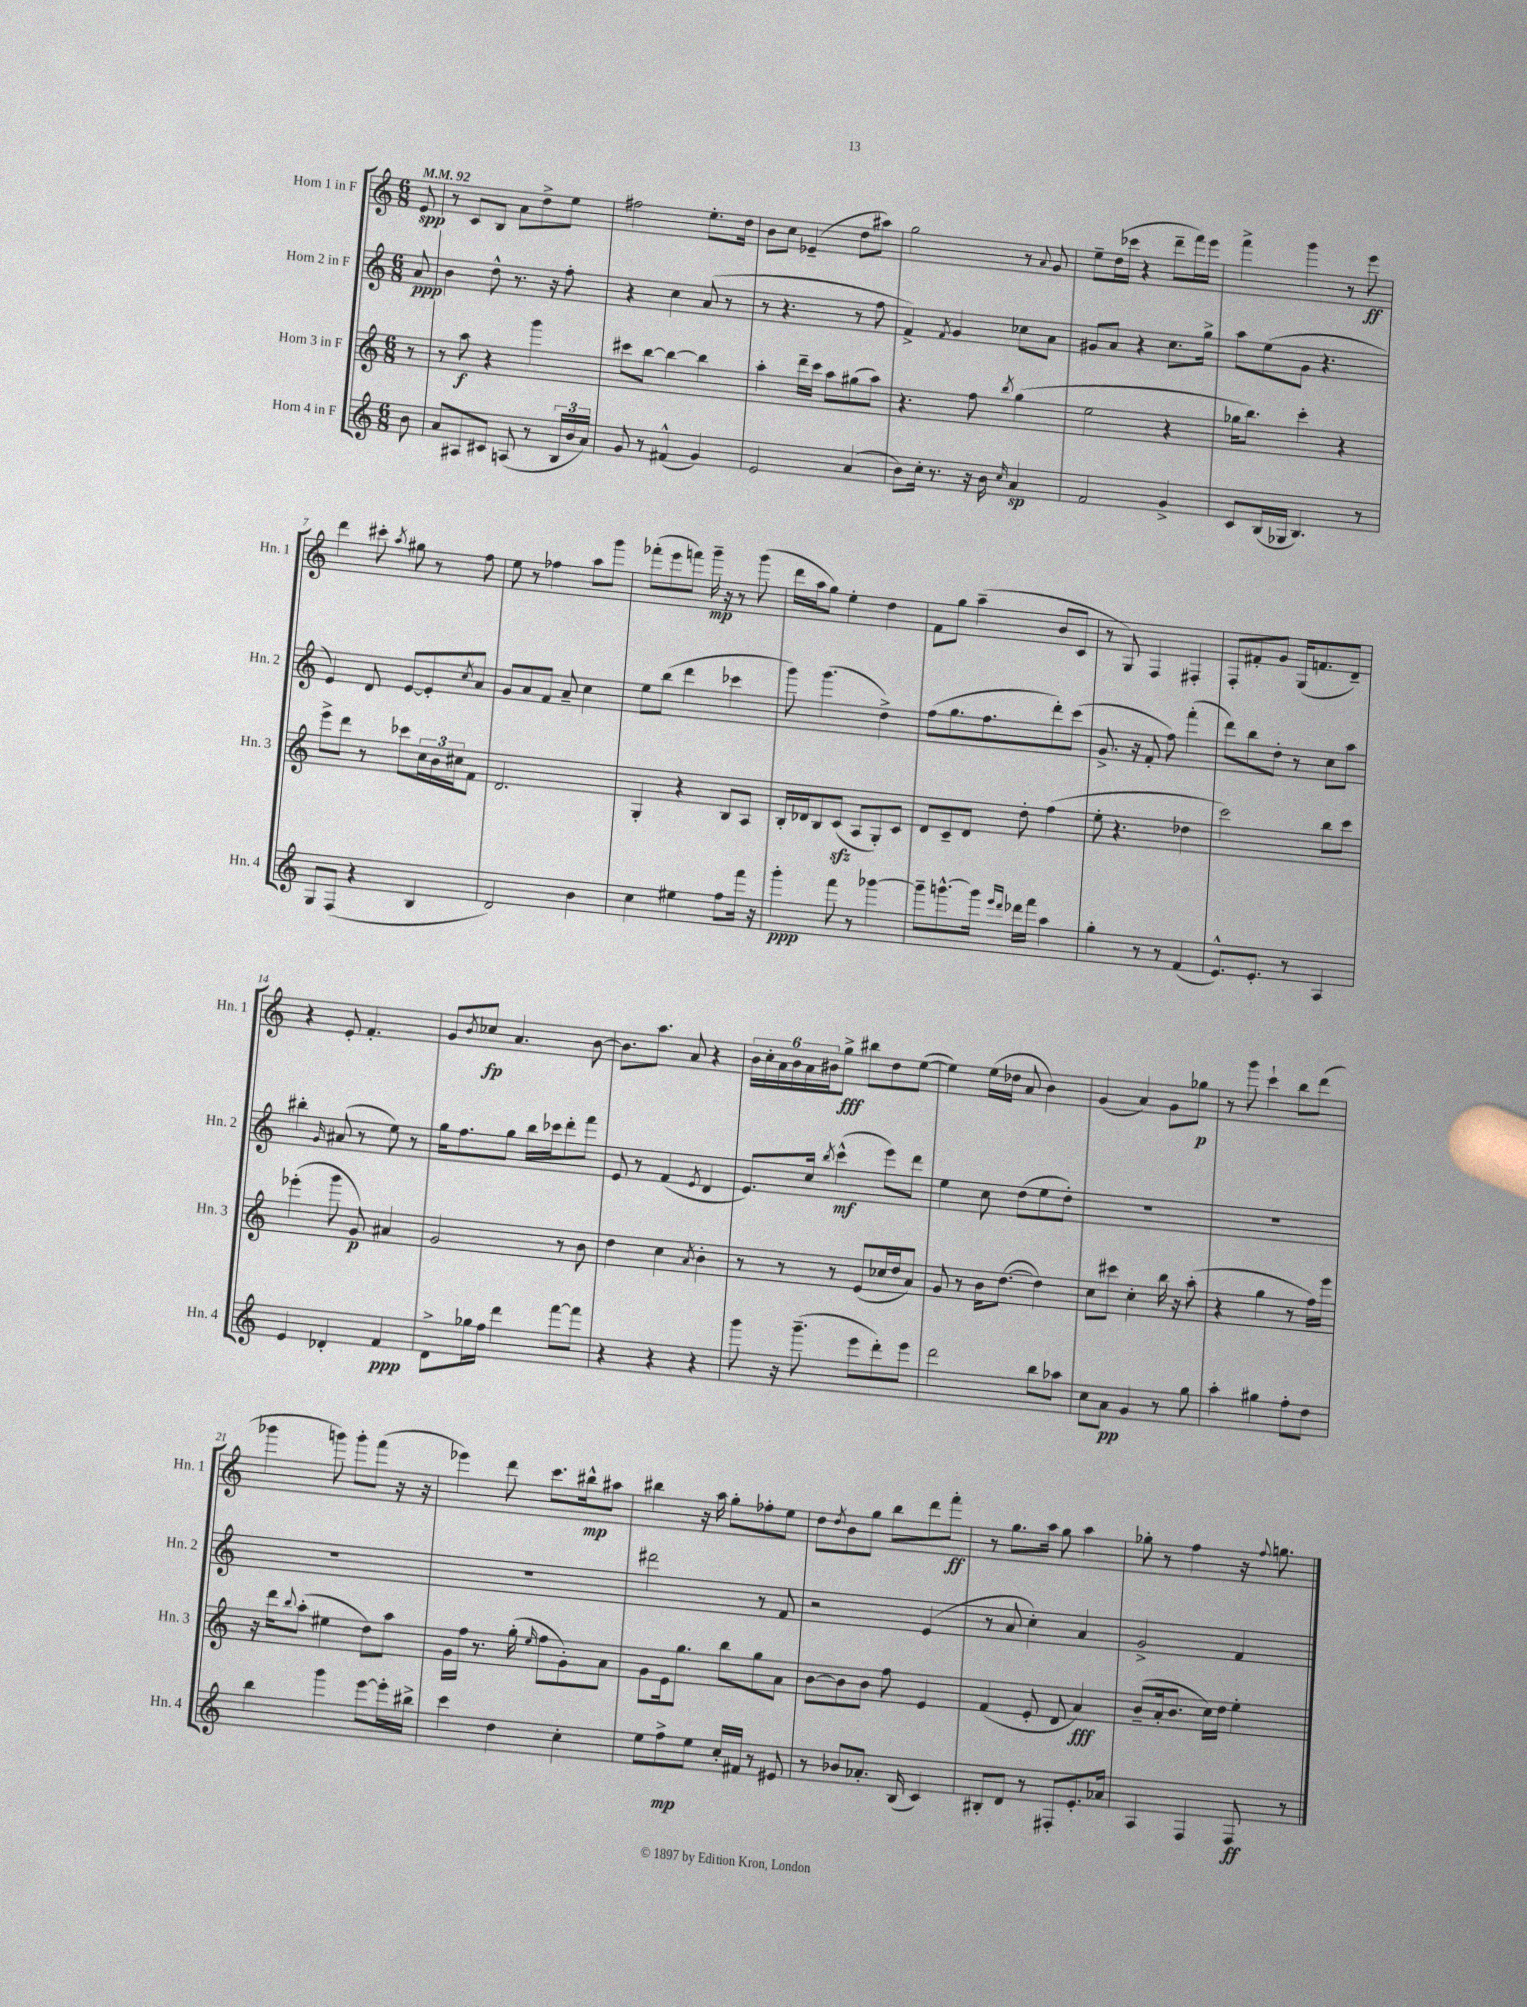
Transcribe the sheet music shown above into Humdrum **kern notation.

**kern	**kern	**kern	**kern
*staff4	*staff3	*staff2	*staff1
*clefG2	*clefG2	*clefG2	*clefG2
*k[]	*k[]	*k[]	*k[]
*M6/8	*M6/8	*M6/8	*M6/8
*MM92	*MM92	*MM92	*MM92
8b	8r	8a	8e
=	=	=	=
8a	8r	4b	8r
8A#	8aa	.	8c
8c#	4r	8dd^^	8B
(8A	.	8.r	8a
8r	4ggg	.	8dd^
.	.	16r	.
24B	.	8ff'	8ee
24b	.	.	.
24a)	.	.	.
=	=	=	=
8g	8ccc#	4r	2ff#
8r	[8bb	.	.
(4f#^^	4bb_	4cc	.
4g)	4bb]	(8a	8.ee'
.	.	8r	.
.	.	.	16dd
=	=	=	=
2e	4aa'	8r	8b
.	.	4.r	8cc
.	16ddd~	.	(4e-~
.	16ccc	.	.
.	8aa	.	.
(4a	(8gg#	8r	8dd
.	8aa)	8ff	8aa#)
=	=	=	=
8b)	4.r	4f^)	2gg
16cc'	.	.	.
8.r	.	.	.
.	.	8qf	.
.	.	4g	.
16r	8ff	.	.
16b	.	.	.
16qqcc	8qbb	.	.
4a	(4gg	8cc-	8r
.	.	.	8qqa
.	.	8a	8g
=	=	=	=
2f	2ee	8g#	8ee~
.	.	8a	(16dd
.	.	.	16ccc-
.	.	4r	4r
4g^	4r	8.cc	8ddd~
.	.	.	16fff)
.	.	16gg^	16eee
=	=	=	=
8c	16gg-	8aa	4fff^
.	8.bb)	.	.
(16B	.	(8ee	.
16G-	.	.	.
4.B)	4ccc'	8g	4ggg
.	.	4.r	.
.	4r	.	8r
8r	.	.	8eee
=	=	=	=
8G	8eee^	4e)	4ddd
(8F	8ddd	.	.
4r	8r	8d	8ccc#'
.	.	.	8qaa
.	8ccc-	[8e	8gg#
4B	24cc	8e']	8r
.	24b	.	.
.	24cc#	.	.
.	.	8qcc	.
.	8f	8a	8ff
=	=	=	=
2d)	2.d	8g	8ee
.	.	8a	8r
.	.	8f	4ff-
.	.	8a~	.
4b	.	4cc	8aa
.	.	.	8ggg
=	=	=	=
4cc	4G'	8ee	(8fff-'
.	.	(8bb	8eee
4ee#	4r	4ddd	8fff)
.	.	.	16ggg~
.	.	.	16r
8ff	8B	4ccc-	8r
16fff	8A	.	(8ggg
16r	.	.	.
=	=	=	=
4ggg'	16B'	8ggg)	16ddd
.	16d-	.	16aa
.	8B	(4.ggg	8gg)
8fff	(8c	.	4ee'
8r	8A	.	.
[4ggg-	8G')	4dd^)	4dd
.	8c	.	.
=	=	=	=
8ggg-~]	8d	(8ff	8f
[8.ggg^^	8c~	8.gg	8gg
.	8d	.	(4aa~
16ggg]	.	8.ff	.
16qqeee	.	.	.
16qqddd	.	.	.
16ddd-	8dd'	.	.
16fff	.	.	.
4aa	(4ff	8ddd')	8b
.	.	(8ccc	8c
=	=	=	=
4gg'	8ee'	8.g^	8r
.	4.r	.	8G)
.	.	16r	.
8r	.	8f'	4F
8r	.	8ff)	.
(4f	4dd-	(4fff'	4F#'
=	=	=	=
8.e^^)	2ccc)	8ddd)	8F'
.	.	8bb	8f#'
8.e'	.	.	.
.	.	8dd'	8g
8r	.	8r	(16G
.	.	.	8.f
4A	8bb	8cc	.
.	8ccc	8aa	8d~)
=	=	=	=
4e	(4eee-'	4bb#'	4r
.	.	16qqg	.
4d-'	8ggg	(8a#	8e'
.	8g)	8r	4.f'
4f	4a#	8ee)	.
.	.	8r	.
=	=	=	=
8d^	2g	16gg	8g
.	.	8.ff	.
.	.	.	8qb
16gg-	.	.	8cc-
16ff	.	.	.
4ddd	.	8gg	4.a
.	.	16bb	.
.	.	16ccc-	.
[8fff	8r	8ddd'	.
8fff]	8b	8fff	[8b
=	=	=	=
4r	4dd	8e	8.b]
.	.	8r	.
.	.	.	8.aa
4r	4cc	(4f	.
.	.	.	8a
.	8qa	8qe	.
4r	4b'	4d	4r
=	=	=	=
8ggg	8r	8.e)	24b
.	.	.	24cc'
.	.	.	24a
16r	8r	.	24b
.	.	.	24a
(8.ggg~	.	16cc	.
.	.	.	24b#
.	.	8qbb	.
.	8r	(4ccc^^	8gg^
8eee	(8e	.	8bb#
8ddd')	16cc-	8eee)	8dd
.	16dd	.	.
8eee	8a)	8ddd	([8ee
=	=	=	=
2ddd	8g	4ee	4ee])
.	8r	.	.
.	16b	8cc	(16ee
.	([8.dd	.	16dd-
.	.	(8dd	8a
8bb	4dd])	8ee	4b)
8aa-	.	8dd')	.
=	=	=	=
8cc	8cc	2.r	(4g
8a	8ccc#	.	.
4g	4cc'	.	4a)
8r	16bb	.	8g
.	16r	.	.
8gg	(8aa'	.	8gg-
=	=	=	=
4aa'	4r	2.r	8r
.	.	.	8ggg
4gg#	4gg	.	4ccc`
8ff'	8r	.	8bb
8dd	16ff)	.	(8ddd
.	16eee	.	.
=	=	=	=
4bb	16r	2.r	4ggg-
.	16ddd	.	.
.	8qqbb	.	.
.	(8aa'	.	.
4ggg	4ee#	.	8ggg)
.	.	.	8ggg'
[8eee	8dd)	.	(8fff
16eee']	8aa	.	16r
16bb#^	.	.	16r
=	=	=	=
4ccc	16g	2.r	4eee-)
.	16ff	.	.
.	8.r	.	.
4dd	.	.	8ddd
.	(16gg'	.	.
.	16qqee	.	.
.	8ff	.	8.ccc
4cc'	8g')	.	.
.	.	.	16bb#^^
.	8a	.	8aa#
=	=	=	=
8ee	8g	2ddd#	4bb#
8ff^	16e	.	.
.	8.gg	.	.
8ee	.	.	16r
.	.	.	16aa
16cc'	8bb	.	8gg'
16f#	.	.	.
8r	8gg	8r	8ff-'
8e#	8a	8f	8ee
=	=	=	=
8r	[8b	2r	8dd
.	.	.	8qdd
8b-	8b]	.	8b
8.a-'	8b	.	8gg
.	8ff	.	8bb
(16B	.	.	.
4c)	4e	(4e	8ddd
.	.	.	8fff'
=	=	=	=
8B#'	(4f	8r	8r
8d	.	8a	8.gg
8r	8e'	4cc')	.
.	.	.	16aa
8F#'	8d	.	8gg
8.e'	4a)	4a	4aa
16a-	.	.	.
=	=	=	=
4A	(8b~	2g^	8gg-'
.	16a'	.	8r
.	8.b	.	.
4F	.	.	4ff
.	16cc)	.	.
.	16dd	.	.
8F	4ee'	4f	16r
.	.	.	8qqff
.	.	.	8.gg
8r	.	.	.
==	==	==	==
*-	*-	*-	*-
